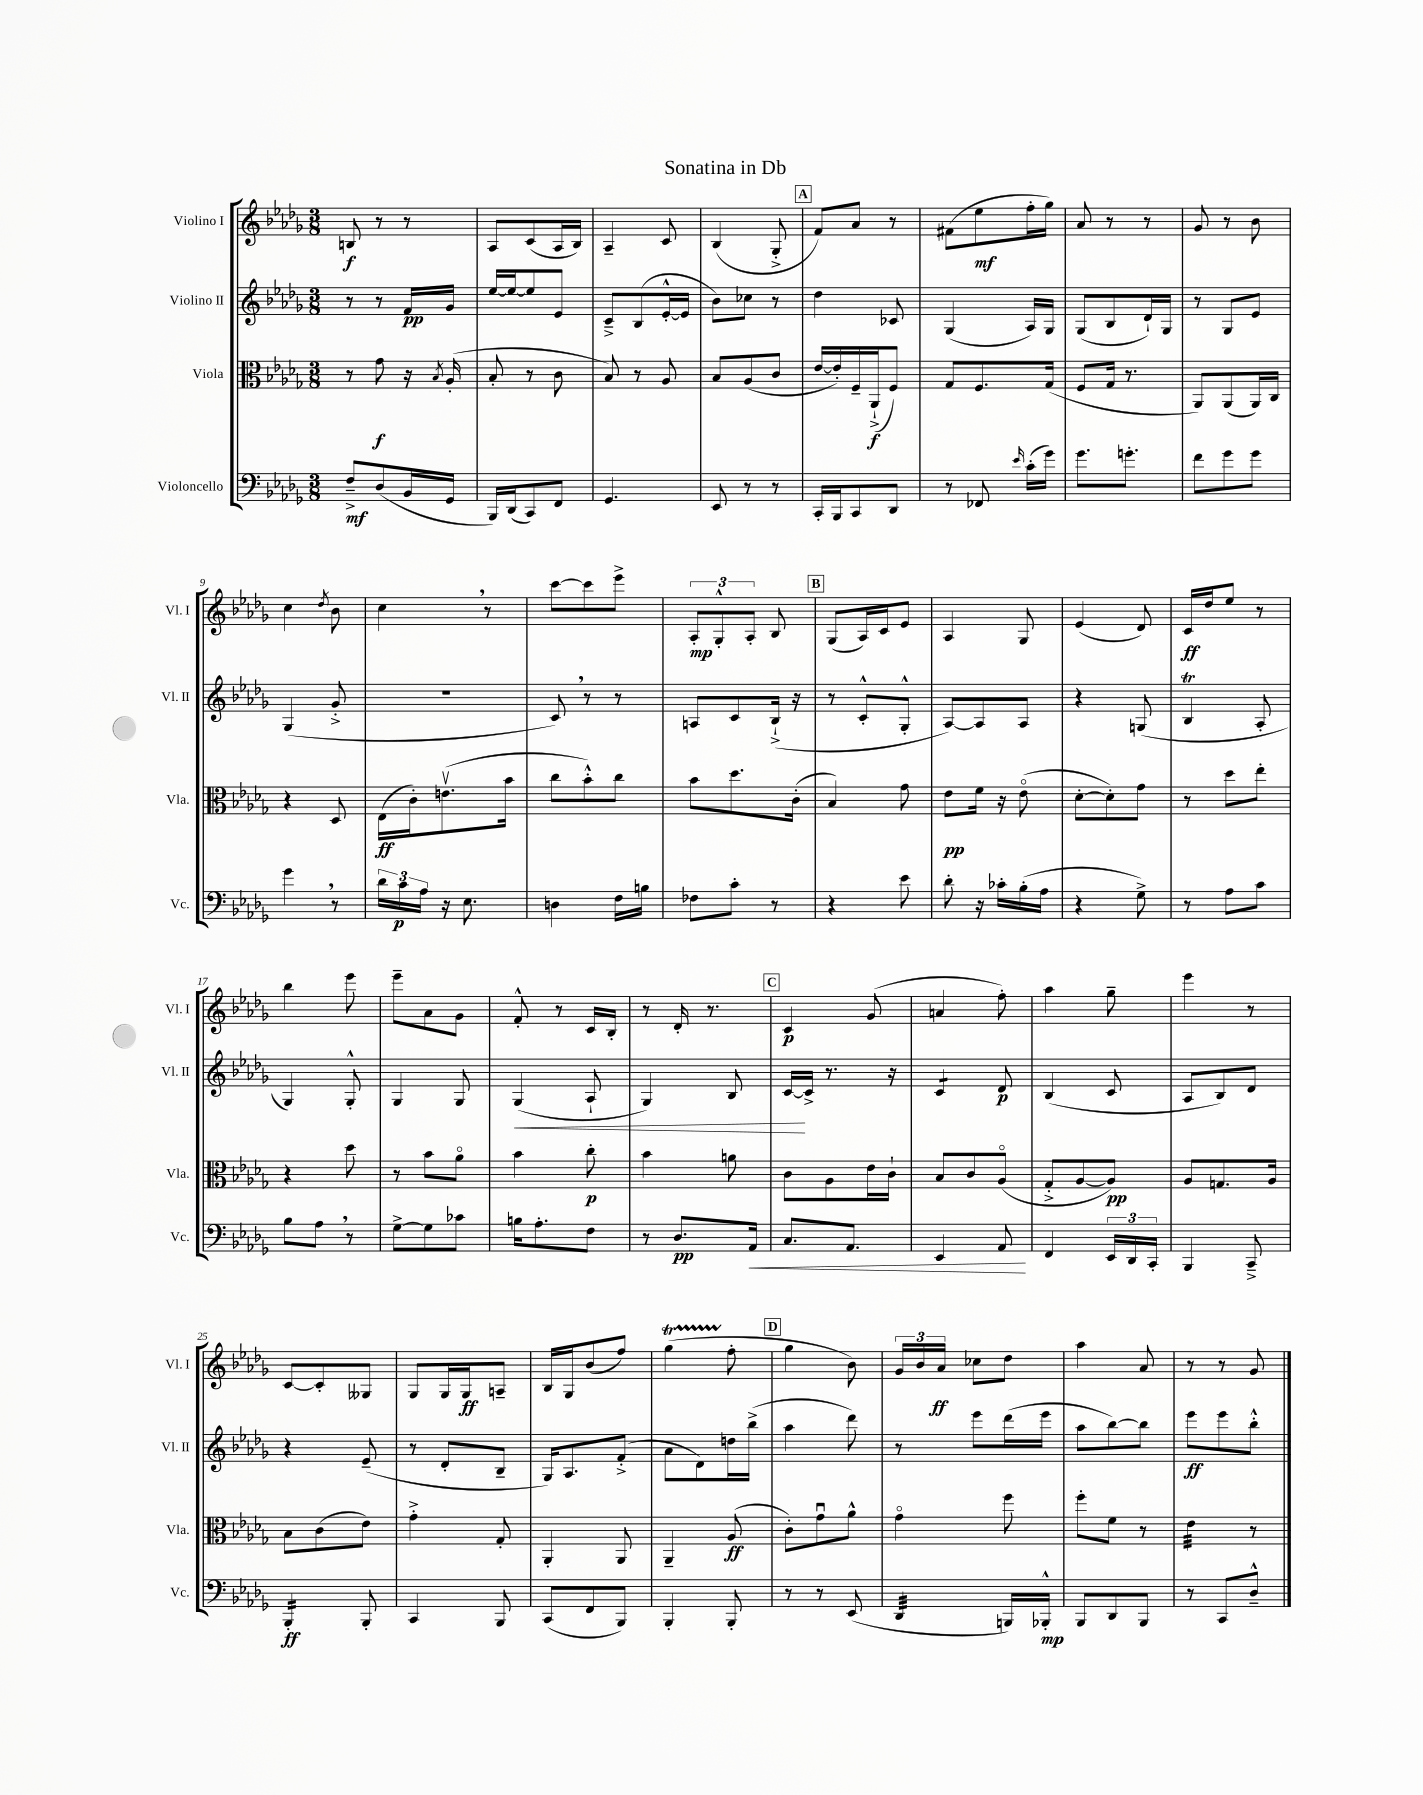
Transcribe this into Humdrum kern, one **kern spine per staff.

**kern	**kern	**kern	**kern
*staff4	*staff3	*staff2	*staff1
*clefF4	*clefC3	*clefG2	*clefG2
*k[b-e-a-d-g-]	*k[b-e-a-d-g-]	*k[b-e-a-d-g-]	*k[b-e-a-d-g-]
*M3/8	*M3/8	*M3/8	*M3/8
8F~^/L	8r	8r	8B/
(8D-/	8g-\	8r	8r
16BB-/L	16r	16f/LL	8r
.	8qB-/	.	.
16GG-/JJ	(16A-'/	16g-/JJ	.
=	=	=	=
16BBB-/LL)	8B-'/	[16ee-/LL	8A-/L
(16DD-/J	.	16ee-/_J	.
8CC/)	8r	8ee-/]	(8c/
8FF/J	8c\	8e-/J	16A-/L
.	.	.	16B-/JJ)
=	=	=	=
4.GG-/	8B-/)	8c~^/L	4A-~/
.	8r	(8B-/	.
.	8A-/	[16e-'^^/L	8c/
.	.	16e-/]JJ	.
=	=	=	=
8EE-/	8B-/L	8b-\L)	(4B-/
8r	(8A-/	8cc-\J	.
8r	8c/J	8r	8G-'^/
=	=	=	=
16CC'/LL	[16e-/LL	4dd-\	8f/L)
16BBB-/J	16e-'/])	.	.
8CC/	16F~/	.	8a-/J
.	(16AA-`^/J	.	.
8DD-/J	8F/J)	8c-/	8r
=	=	=	=
8r	8G-/L	(4G-/	(8f#\L
8FF-/	8.F/	.	8ee-\
16qqe-/	.	.	.
(16c'\LL	.	16A-/LL)	16ff'\L
16g-\JJ)	(16G-/Jk	16G-/JJ	16gg-\JJ)
=	=	=	=
8.g-\L	8F/L	(8G-/L	8a-/
.	16G-/Jk	8B-/	8r
8.g'\J	8.r	.	.
.	.	16d-`/L)	8r
.	.	16G-/JJ	.
=	=	=	=
8f\L	8AA-/L)	8r	8g-/
8g-\	(8AA-/	8G-/L	8r
8g-\J	16AA-/L)	8e-/J	8b-\
.	16C/JJ	.	.
=	=	=	=
4g-\	4r	(4G-/	4cc\
.	.	.	8qdd-/
8r	8D-/	8g-'^/	8b-\
=	=	=	=
24d-\LL	(16E-\LL	4.r	4cc\
24c\	.	.	.
.	16c'\J)	.	.
24A-\JJ	.	.	.
16r	(8.ev\	.	.
8.E-\	.	.	.
.	.	.	8r
.	16b-\Jk	.	.
=	=	=	=
4D\	8cc\L	8c/)	[8ccc\L
.	8b-'^^\)	8r	8ccc\]
16F\LL	8cc\J	8r	8eee-^\J
16B\JJ	.	.	.
=	=	=	=
8F-\L	8b-\L	8A/L	12A-'/L
.	.	.	12G-'^^/
8c'\J	8.dd-\	8c/	.
.	.	.	12A-'/J
8r	.	(16B-`^/Jk	8B-/
.	(16c'\Jk	16r	.
=	=	=	=
4r	4B-/)	8r	(8G-/L
.	.	8c'^^/L	16A-/L)
.	.	.	16c/J
8e-\	8g-\	8G-'^^/J	8e-/J
=	=	=	=
8d-'\	8e-\L	[8A-/L)	4A-/
16r	16f\Jk	8A-/]	.
16c-'\LL	16r	.	.
(16B-'\	(8e-o\	8A-/J	8G-/
16A-\JJ	.	.	.
=	=	=	=
4r	[8d-'\L	4r	(4e-/
.	8d-'\])	.	.
8G-^\)	8g-\J	(8G/	8d-/)
=	=	=	=
8r	8r	4B-/	16c/LL
.	.	.	16dd-/J
8A-\L	8dd-\L	.	8ee-/J
8c\J	8ee-'\J	8A-'/	8r
=	=	=	=
8B-\L	4r	4G-/)	4bb-\
8A-\J	.	.	.
8r	8dd-\	8G-'^^/	8eee-\
=	=	=	=
[8G-^\L	8r	4G-/	8eee-~\L
8G-\]	8b-\L	.	8a-\
8c-\J	8a-o\J	8G-/	8g-\J
=	=	=	=
16B\LK	4b-\	(4G-/	8f'^^/
8.A-'\	.	.	.
.	.	.	8r
8F\J	8cc'\	8A-`/	16c/LL
.	.	.	16B-'/JJ
=	=	=	=
8r	4b-\	4G-/)	8r
8.D-/L	.	.	16d-'/
.	.	.	8.r
.	8a\	8B-/	.
16AA-/Jk	.	.	.
=	=	=	=
8.C/L	8c\L	[16c/LL	4c/
.	.	16c^/]JJ	.
.	8A-\	8.r	.
8.AA-/J	.	.	.
.	16e-\L	.	(8g-/
.	16c`\JJ	16r	.
=	=	=	=
4EE-/	8B-/L	4c/	4a/
.	8c/	.	.
8AA-/	(8A-o/J	8d-/	8ff'\)
=	=	=	=
4FF/	8G-'^/L	(4B-/	4aa-\
.	[8A-/	.	.
24EE-/LL	8A-/]J)	8c/	8gg-~\
24DD-/	.	.	.
24CC'/JJ	.	.	.
=	=	=	=
4BBB-/	8A-/L	8A-/L	4eee-\
.	8.G/	8B-/)	.
8CC~^/	.	8d-/J	8r
.	16A-/Jk	.	.
=	=	=	=
4BBB-'/	8B-\L	4r	[8c/L
.	(8c\	.	8c'/]
8BBB-'/	8e-\J)	(8e-~/	8G--/J
=	=	=	=
4CC/	4g-'^\	8r	8G-/L
.	.	8d-'/L	16G-/L
.	.	.	16G-/J
8BBB-/	8G-'/	8B-~/J	8A~/J
=	=	=	=
(8CC/L	4AA-'/	16G-/LK)	16B-/LL
.	.	8.A-/	16G-/J
8FF/	.	.	(8b-/
8BBB-/J)	8AA-/	(8f'^/J	8ff/J)
=	=	=	=
4BBB-'/	4AA-~/	8a-\L	(4gg-\
.	.	8d-\)	.
8BBB-'/	(8A-/	16dd\L	8ff'\
.	.	(16bb-^\JJ	.
=	=	=	=
8r	8c'\L)	4aa-\	4gg-\
8r	8g-u\	.	.
(8EE-/	8a-^^\J	8ddd-\)	8b-\)
=	=	=	=
4DD-/	4g-o\	8r	24g-/LL
.	.	.	24b-/
.	.	.	24a-/JJ
.	.	8eee-\L	8cc-\L
16BBB/LL)	8ff\	(16ddd-\L	8dd-\J
16BBB-'^^/JJ	.	16eee-\JJ	.
=	=	=	=
8BBB-/L	8ff'\L	8aa-\L	4aa-\
8DD-/	8f\J	[8bb-\)	.
8BBB-/J	8r	8bb-\]J	8a-/
=	=	=	=
8r	4e-\	8eee-\L	8r
8CC/L	.	8eee-\	8r
8D-~^^/J	8r	8bb-'^^\J	8g-/
==	==	==	==
*-	*-	*-	*-
